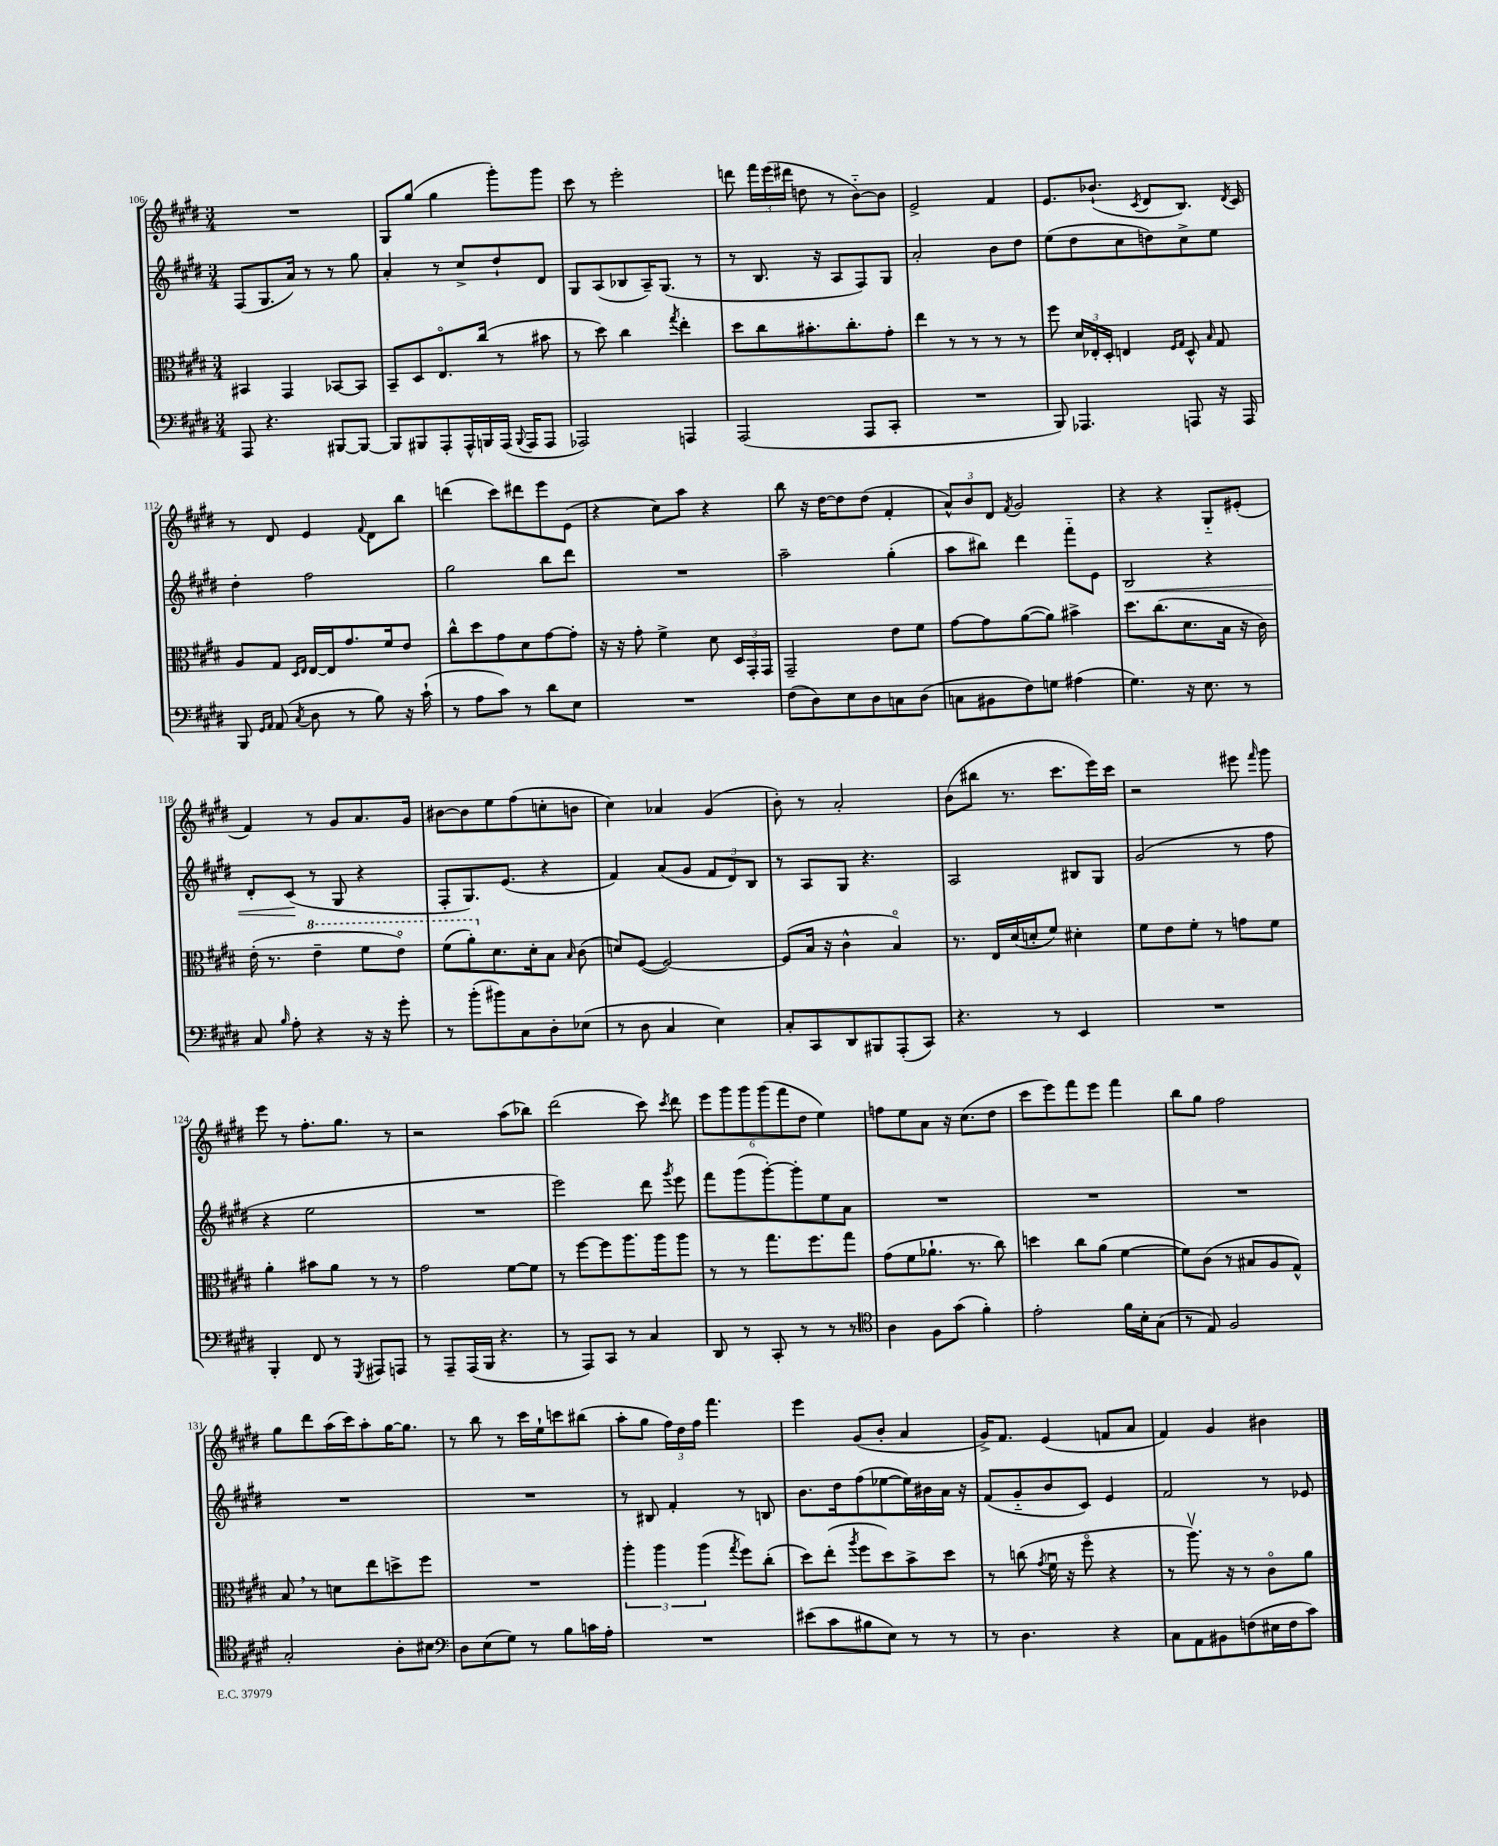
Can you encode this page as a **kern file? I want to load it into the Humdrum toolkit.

**kern	**kern	**kern	**dynam	**kern
*part4	*part3	*part2	*part2	*part1
*staff4	*staff3	*staff2	*staff2	*staff1
*clefF4	*clefC3	*clefG2	*	*clefG2
*k[f#c#g#d#]	*k[f#c#g#d#]	*k[f#c#g#d#]	*	*k[f#c#g#d#]
*M3/4	*M3/4	*M3/4	*	*M3/4
=106	=106	=106	=106	=106
8AAA/	4BB#X/	(8F#/L	.	2.r
4.r	.	8.G#/	.	.
.	4GG#/	.	.	.
.	.	16a/Jk)	.	.
.	.	8r	.	.
[8BBB#X/L	[8BB-X/L	8r	.	.
8BBB#/J_	8BB-/J]	8gg#\	.	.
=107	=107	=107	=107	=107
8BBB#/L]	8BB~/L	4a'/	.	8G#/L
8BBB#X/	8D#/	.	.	(8gg#/J
8AAA'/	8.E/	8r	.	4gg#\
16AAA^^/L	.	8cc#^/L	.	.
16BBBn/	(16cc#/Jk	.	.	.
(16AAA/JJ	8r	8dd#`/	.	8ggg#'\L)
8qqBBB/	.	.	.	.
16AAA/KL	.	.	.	.
8AAA/J	8b#X\	8d#/J	.	8ggg#\J
=108	=108	=108	=108	=108
2AAA-X/)	8r	8G#/L	.	8ccc#\
.	8dd#\)	(8A/	.	8r
.	4cc#\	8B-X/	.	2eee'\
.	.	16A~/K)	.	.
.	.	(8.G#/J	.	.
.	8qgg#/	.	.	.
4AAAn/	4ee'\	.	.	.
.	.	8r	.	.
=109	=109	=109	=109	=109
(2AAA/	8dd#\L	8r	.	8dddn\
.	8cc#\	8.B/	.	24fff#\LL
.	.	.	.	(24eee\
.	.	.	.	24ddd#X\JJ
.	8.b#X'\	.	.	8ddn\
.	.	16r	.	.
.	.	8A/L	.	8r
.	8.cc#'\	.	.	.
8AAA/L	.	8F#/)	.	[8b\L)
8CC#'/J	8g#'\J	8G#/J	.	8b\J]
=110	=110	=110	=110	=110
2.r	4ee\	2a'/	.	2e^/
.	8r	.	.	.
.	8r	.	.	.
.	8r	8b\L	.	4f#/
.	8r	8dd#\J	.	.
=111	=111	=111	=111	=111
8BBB/)	8ff#\	(8ee\L	.	8.e/L
4.AAA-X/	24d#/LL	8dd#\	.	.
.	24E-X'/	.	.	.
.	.	.	.	(8.b-X`/J
.	24D#'/JJ	.	.	.
.	4En/	8cc#\	.	.
.	.	.	.	8qc#/
.	.	8ddn\)	.	8d#/L
.	16qqF#/LL	.	.	.
.	16qqG#/JJ	.	.	.
8AAAn/	8D#^^/	8cc#^\	.	8.B/J)
.	16qqB/	.	.	.
16r	8G#/	8ee\J	.	.
.	.	.	.	8qd#/
16AAA/	.	.	.	16c#/
!!LO:LB:g=z
=112	=112	=112	=112	=112
8BBB/	8A/L	4dd#'\	.	8r
16qqGG#/LL	.	.	.	.
16qqAA/JJ	.	.	.	.
(8AA/	8G#/J	.	.	8d#/
.	16qqD#/LL	.	.	.
8qC#/	16qqE/JJ	.	.	.
8D#\	[16E/LL	2ff#\	.	4e/
.	16E/J]	.	.	.
8r	8.g#/	.	.	.
.	.	.	.	8qqf#/
8B\)	.	.	.	8d#\L
.	16f#/k	.	.	.
16r	8e/J	.	.	8bb\J
(16c#`\	.	.	.	.
=113	=113	=113	=113	=113
8r	8cc#^^\L	2gg#\	.	(4dddn\
8A\L	8dd#\	.	.	.
8c#\J)	8g#\	.	.	8ccc#\L)
8r	8d#\	.	.	8ddd#X\
8d#\L	[8g#\	8bb\L	.	8eee\
8E\J	8g#'\J]	8ddd#\J	.	(8e\J
=114	=114	=114	=114	=114
2.r	16r	2.r	.	4r
.	16r	.	.	.
.	8g#'\	.	.	.
.	4f#^\	.	.	8cc#\L)
.	.	.	.	8aa\J
.	8d#\	.	.	4r
.	24D#/LL	.	.	.
.	24GG#'/	.	.	.
.	24GG#/JJ	.	.	.
=115	=115	=115	=115	=115
(8F#\L	2GG#~/	2aa~\	.	8bb\
8D#\)	.	.	.	16r
.	.	.	.	[16dd#\KL
8E\	.	.	.	8dd#\]
8D#\	.	.	.	(8dd#\J
8Cn\	8e\L	(4gg#'\	.	4f#'/
(8D#\J	8f#\J	.	.	.
=116	=116	=116	=116	=116
8Cn\L	[8g#\L	8aa\L	.	12a^^/L)
.	.	.	.	12b/
8BB#X\	8g#\]	8bb#X\J)	.	.
.	.	.	.	12d#/J
.	.	.	.	8qf#/
8F#\)	([8a\	4ddd#\	.	2g#/
8Gn\J	8a\J])	.	.	.
(4A#X\	4b#X^\	8fff#\L	.	.
.	.	8e\J	.	.
=117	=117	=117	=117	=117
!	!	!	!LO:HP:b	!
4.G#\)	8.dd#\L	2B/	<	4r
.	(8.cc#\	.	.	.
.	.	.	.	4r
16r	8.d#\	.	.	.
8.E\	.	.	.	.
.	.	4r	.	8G#/L
.	16B\Jk	.	.	.
8r	16r	.	.	(8e#X'/J
.	16c#\)	.	.	.
!!LO:LB:g=z
=118	=118	=118	=118	=118
8C#/	(16e'\	8d#'/L	.	4f#/)
.	8.r	.	.	.
16qqB/	.	.	.	.
8A'\	.	(8c#/J	.	.
*	*8va	*	*	*
4r	4ee~\	8r	[	8r
.	.	8G#/	.	8g#/L
16r	8ff#\L	4r	.	8.a/
16r	.	.	.	.
8g#'\	8ee\J)	.	.	.
.	.	.	.	16g#/Jk
=119	=119	=119	=119	=119
8r	(8ff#\L	8F#'/L	.	[8b#X\L
(8b'\L	8aa'\)	8.G#/)	.	8b#\]
*	*X8va	*	*	*
8b#X\)	8.d#\	.	.	8ee\
.	.	(8.e/J	.	.
8C#\	.	.	.	(8ff#\
.	16d#'\k	.	.	.
8D#'\	8B\J	4r	.	8ccn'\
.	16qqB/	.	.	.
(8E-X\J	(8c#\	.	.	8bn\J
=120	=120	=120	=120	=120
8r	8dn/L)	4f#/)	.	4cc#\)
8D#\	([8F#/J	.	.	.
4C#/	2F#/_)	(8a/L	.	4a-X/
.	.	8g#/J	.	.
4E\)	.	12f#/L	.	(4g#/
.	.	12d#/)	.	.
.	.	12B/J	.	.
=121	=121	=121	=121	=121
8C#'/L	(8F#/L]	8r	.	8b'\)
8CC#/	16B/Jk	8A/L	.	8r
.	16r	.	.	.
8DD#/	4c#^^\	8G#/J	.	2a'/
8BBB#X/	.	4.r	.	.
(8AAA'/	4B/)	.	.	.
8CC#/J)	.	.	.	.
=122	=122	=122	=122	=122
4.r	8.r	2A/	.	(8b\L
.	.	.	.	8bb#X\J
.	16E/LL	.	.	.
.	(16d#/	.	.	8.r
.	16dn'/J	.	.	.
8r	8f#/J)	.	.	.
.	.	.	.	8.ccc#\L
4EE/	4d#X'\	8B#X/L	.	.
.	.	8G#/J	.	16eee\L)
.	.	.	.	16ccc#\JJ
=123	=123	=123	=123	=123
2.r	8f#\L	(2g#/	.	2r
.	8e\	.	.	.
.	8f#'\J	.	.	.
.	8r	.	.	.
.	8gn\L	8r	.	8eee#X\
.	.	.	.	16qqfff#/
.	8f#\J	8ff#\	.	8ggg#\
!!LO:LB:g=z
=124	=124	=124	=124	=124
4BBB'/	4a'\	4r	.	8eee\
.	.	.	.	8r
8FF#/	8b#X\L	2ee\	.	8.ff#'\L
8r	8a\J	.	.	.
.	.	.	.	8.gg#\J
8qGGG#/	.	.	.	.
8AAA#X/L	8r	.	.	.
8AAAn/J	8r	.	.	8r
=125	=125	=125	=125	=125
8r	2g#\	2.r	.	2r
8AAA~/L	.	.	.	.
(16AAA/L	.	.	.	.
16BBB/JJ	.	.	.	.
4.r	.	.	.	.
.	[8f#\L	.	.	(8aa\L
.	8f#\J]	.	.	8bb-X\J)
=126	=126	=126	=126	=126
8r	8r	2eee\)	.	(2ddd#\
8AAA/L)	[8ff#\L	.	.	.
8CC#/J	8ff#\]	.	.	.
8r	8.aa\	.	.	.
4C#/	.	8ddd#\	.	8ccc#\)
.	16aa\k	.	.	.
.	.	8qggg#/	.	8qccc#/
.	8aa\J	8eee\	.	8ddd#\
=127	=127	=127	=127	=127
8DD#/	8r	8fff#\L	.	12eee\L
.	.	.	.	12ggg#\
8r	8r	(8ggg#\	.	.
.	.	.	.	12ggg#\
8CC#'/	8.gg#\L	[8ggg#'\)	.	(12ggg#\
.	.	.	.	12fff#\
8r	.	8ggg#'\]	.	.
.	.	.	.	12dd#\J
.	8.ff#\	.	.	.
8r	.	8ee\	.	4ee\)
8r	8gg#\J	8a\J	.	.
=128	=128	=128	=128	=128
*clefC4	*	*	*	*
4A\	(8g#\L	2.r	.	8ffn\L
.	8f#\	.	.	8ee\
8F#\L	8.a-X`\J	.	.	8a\J
(8g#\J	.	.	.	16r
.	8.r	.	.	(8.cc#\L
4f#'\)	.	.	.	.
.	8cc#\)	.	.	8dd#\J
=129	=129	=129	=129	=129
2e'\	4ddn\	2.r	.	8ccc#\L
.	.	.	.	8eee\)
.	8cc#\L	.	.	8fff#\
.	(8a\J	.	.	8eee\J
16f#\LL	[4f#\	.	.	4fff#\
16B'\J	.	.	.	.
(8G#\J	.	.	.	.
=130	=130	=130	=130	=130
8r	8f#\L])	2.r	.	8bb\L
8E/)	(8c#\J	.	.	8gg#\J
2F#/	8r	.	.	2ff#\
.	8B#X/L	.	.	.
.	8A/	.	.	.
.	8G#^^/J)	.	.	.
!!LO:LB:g=z
=131	=131	=131	=131	=131
2G#'/	8B,/	2.r	.	8gg#\L
.	8r	.	.	8ddd#\
.	8dn\L	.	.	(16aa\L
.	.	.	.	16ccc#\J)
.	8ee\	.	.	8aa'\
8A'\L	8ddn^\	.	.	[16gg#\K
.	.	.	.	8.gg#\J]
8B#X\J	8ff#\J	.	.	.
=132	=132	=132	=132	=132
*clefF4	*	*	*	*
8D#\L	2.r	2.r	.	8r
(8E\	.	.	.	8bb\
8G#\J)	.	.	.	8r
8r	.	.	.	16ccc#\LL
.	.	.	.	16ee`\J
8B\L	.	.	.	8cccn\
16cn\L	.	.	.	(8bb#X\J
16A'\JJ	.	.	.	.
=133	=133	=133	=133	=133
2.r	6aa'\	8r	.	8aa'\L
.	.	8B#X/	.	8gg#\J
.	6aa\	.	.	.
.	.	4f#'/	.	24ff#\LL)
.	.	.	.	24dd#\
.	(6aa\	.	.	24ff#\JJ
.	.	.	.	4.fff#\
.	8qgg#/	.	.	.
.	8ff#\L)	8r	.	.
.	(8cc#'\J	8Bn/	.	.
=134	=134	=134	=134	=134
(8e#X\L	8dd#\L)	8.b\L	.	4eee\
8c#\	(8ee'\J	.	.	.
.	.	16dd#\k	.	.
.	8qaa/	.	.	.
8B#X\	8ff#\L	(8ff#\	.	(8g#/L
8E\J)	8dd#\)	[8ee-X\	.	8b'/J
8r	8b^\	16ee-\L])	.	4a/
.	.	16b#X\	.	.
8r	8dd#\J	16a\JJ	.	.
.	.	16r	.	.
=135	=135	=135	=135	=135
8r	8r	(8f#/L	.	16g#^/KL)
.	.	.	.	8.f#/J
4.D#\	(8ccn\	8g#/	.	.
.	8qg#/	.	.	.
.	16f#u\	8b/	.	(4e/
.	16r	.	.	.
.	8ff#\	8c#/J)	.	.
4r	4r	4e/	.	8fn/L
.	.	.	.	8a/J
=136	=136	=136	=136	=136
8C#\L	8r	2f#/	.	4f#/)
8AA\	8.aav\)	.	.	.
8BB#X\	.	.	.	4g#/
.	16r	.	.	.
(8Fn\	8r	.	.	.
16E#X\L	8c#\L	8r	.	4b#X\
16F\J	.	.	.	.
8c#\J)	8a\J	8e-X/	.	.
==	==	==	==	==
*-	*-	*-	*-	*-
